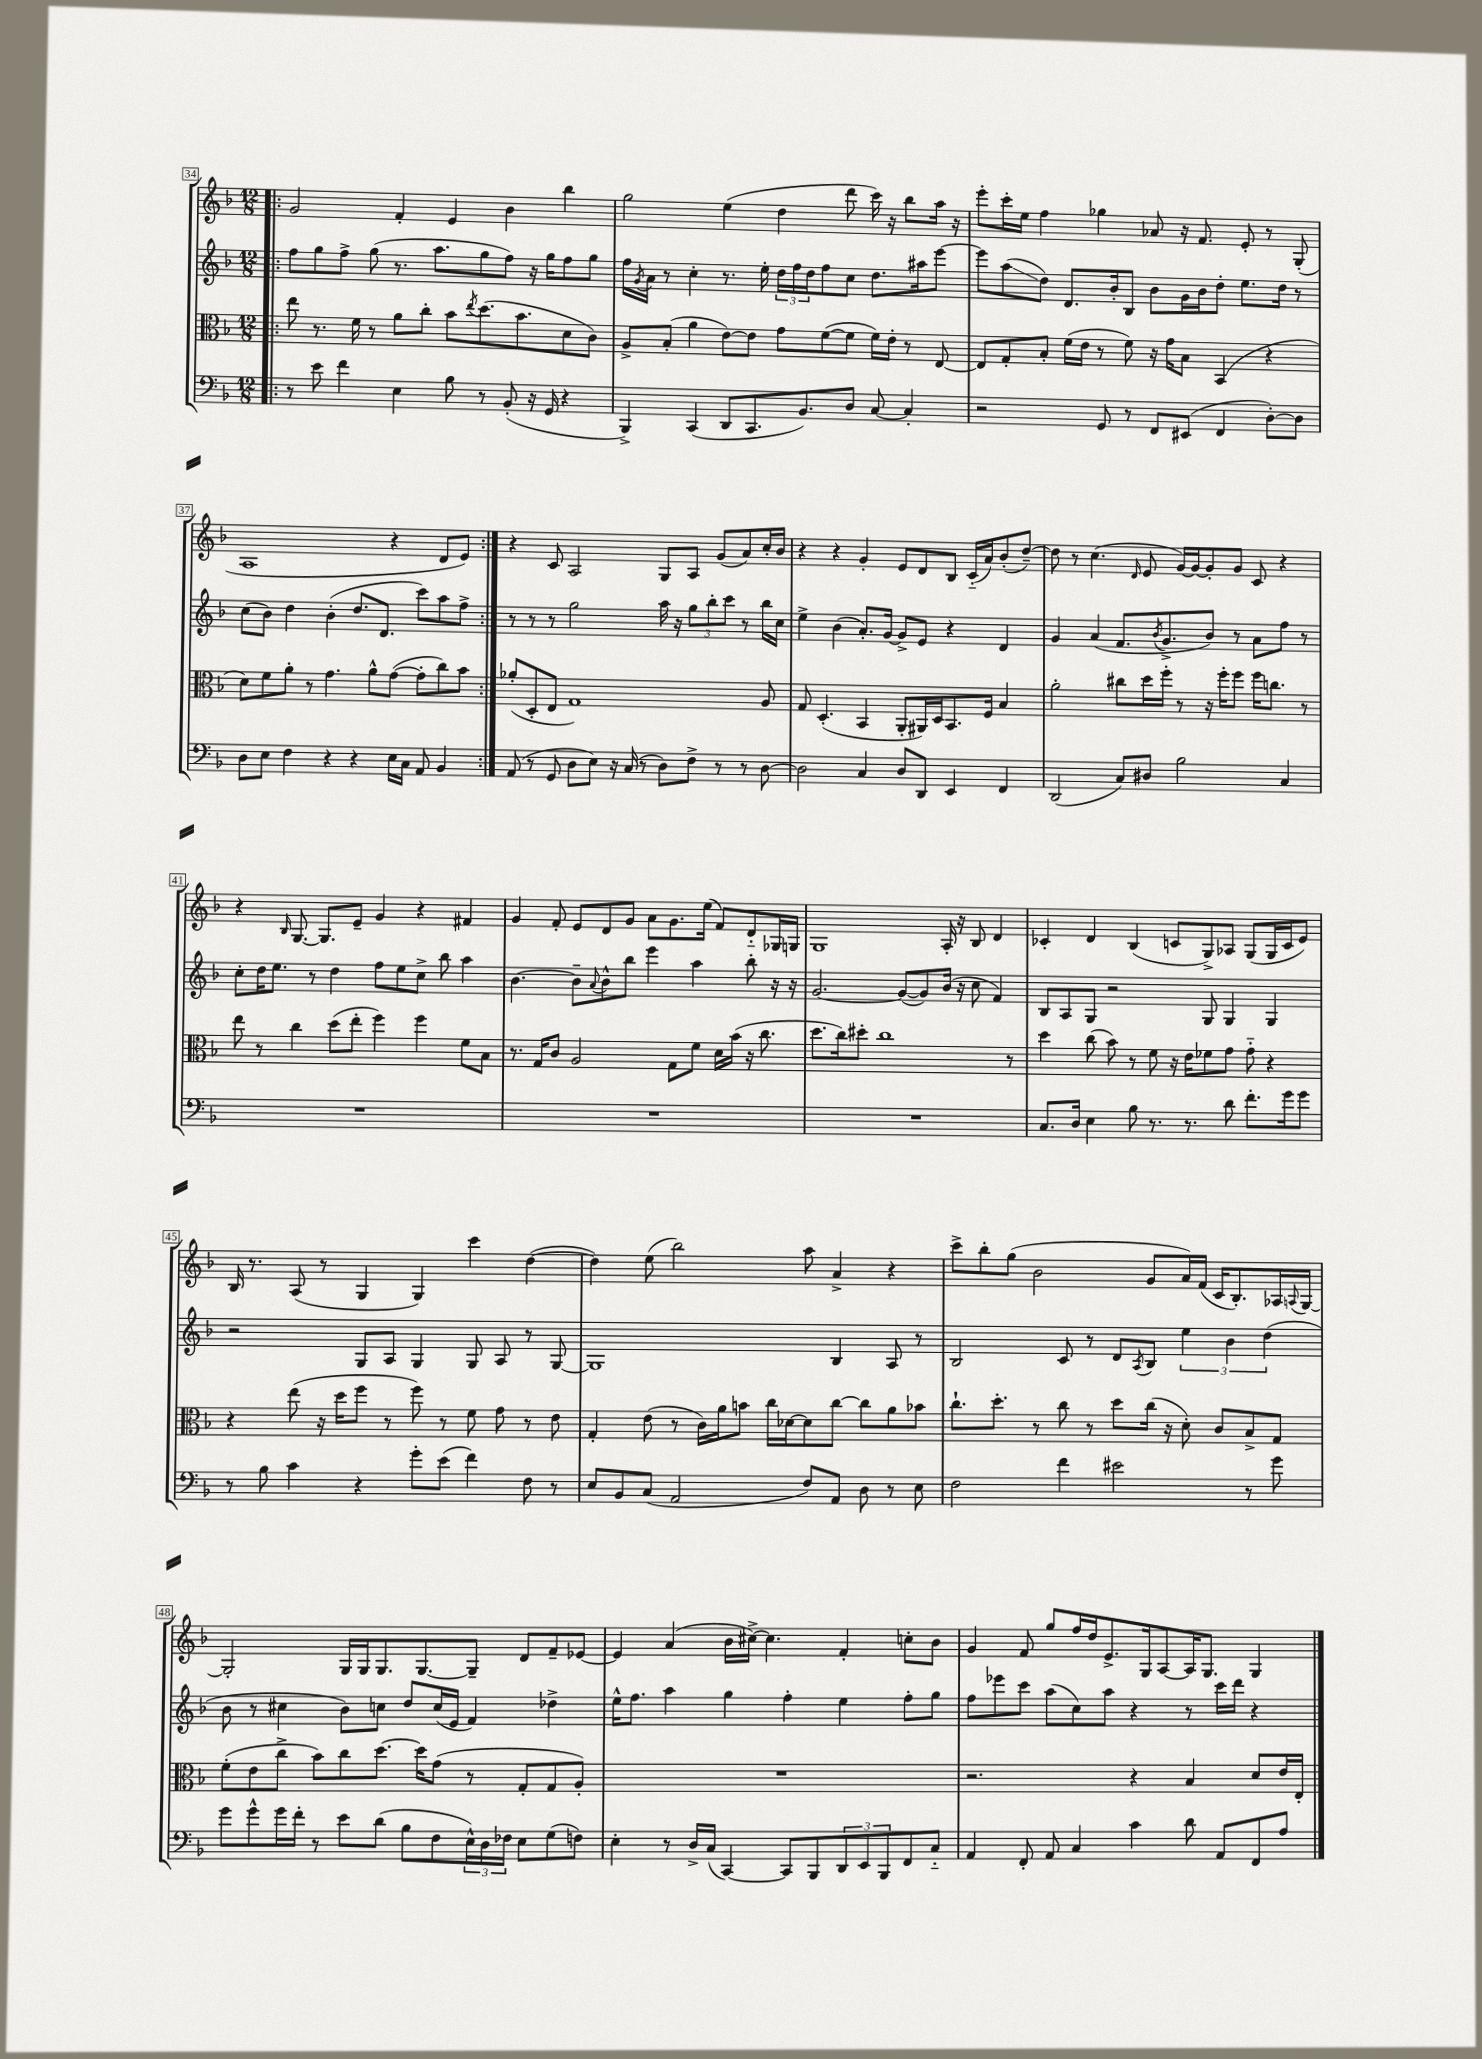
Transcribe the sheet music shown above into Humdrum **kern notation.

**kern	**kern	**kern	**kern
*staff4	*staff3	*staff2	*staff1
*clefF4	*clefC3	*clefG2	*clefG2
*k[b-]	*k[b-]	*k[b-]	*k[b-]
*M12/8	*M12/8	*M12/8	*M12/8
=!|:	=!|:	=!|:	=!|:
8r	8ee	8ff	2g
8e	8.r	8gg	.
4f	.	8ff^	.
.	16f	.	.
.	8r	(8gg	.
4E	8a	8.r	4f'
.	8cc'	.	.
.	.	8.aa	.
8B-	8b-	.	4e
.	8qee	.	.
8r	(8.dd	8gg	.
(8BB-'	.	8ff)	4b-
.	8.b-	.	.
16r	.	16r	.
16GG	.	16gg	.
4r	8d	8ff	4bb-
.	8c)	8gg	.
=	=	=	=
4BBB-^)	8A^	16ff	2gg
.	.	8qg	.
.	.	16a	.
.	(8B-'	8r	.
(4CC	4a	4cc'	.
8DD	[8e)	8.r	(4ee
8.CC	8e]	.	.
.	.	16ee'	.
.	8g	24dd	4dd
.	.	24ff	.
8.BB-)	.	.	.
.	.	24dd	.
.	([8f	8ff	.
8D	8f]	8cc	8ddd
[8C	16f)	8.dd	16ccc)
.	16e'	.	16r
4C']	8r	.	8bb-
.	.	16aa#	.
.	[8E	[8eee	16aa
.	.	.	16r
=	=	=	=
2r	8E]	8eee]	8eee'
.	8G'	(8aa	16ccc'
.	.	.	16ee
.	8B-'	8dd)	4ff
.	(16f	8.d	.
.	16e	.	.
8GG	8r	.	4gg-
.	.	16b-'	.
8r	8f)	8B-	.
8FF	16r	8b-	8a-
.	16g	.	.
(8EE#	8B-	16g	16r
.	.	16b-	8.f
4FF	(4BB-	8dd'	.
.	.	8.ee	8e'
[8D')	4r	.	8r
.	.	16dd	.
8D]	.	8r	(8G'
=	=	=	=
8D	8d)	(8cc	1A
8E	8f	8b-)	.
4F	8a'	4dd	.
.	8r	.	.
4r	4.g	(4b-'	.
4r	.	8.dd	.
.	8a^^	.	.
.	.	8.d	.
16E	([8g	.	4r
16C	.	.	.
8AA	8g']	8ccc)	.
4BB-	8cc)	8aa	8d
.	8b-	8ff^	8e)
=:|!	=:|!	=:|!	=:|!
(8AA	(8a-'	8r	4r
8r	8D'	8r	.
8GG	8E	8r	8c
8D	1G)	2gg	2A
8E)	.	.	.
16r	.	.	.
(16C	.	.	.
8r	.	.	.
8D)	.	16aa	8G
.	.	16r	.
8F^	.	12gg	8A
.	.	12bb-'	.
8r	.	.	(8g
.	.	12ccc	.
8r	.	8r	8a)
[8D	8A	16bb-	16cc'
.	.	16cc	16b-
=	=	=	=
2D]	8G	4ee^	4r
.	(4.D'	.	.
.	.	(4b-	4r
4C	4BB-	8.a')	4g'
.	.	[16g	.
8D	8AA'	8g^]	8e
8DD	16AA#)	8e	8d
.	16D	.	.
4EE	8.BB-	4r	8B-
.	.	.	(16c'~
.	16F	.	16a)
4FF	4B-	4d	(8b-'
.	.	.	[8dd~)
=	=	=	=
(2DD	2a'	4g	8dd]
.	.	.	8r
.	.	(4a	(4.cc
8C)	8cc#	8.f	.
.	.	.	16qqd
8D#	16dd	.	8e
.	.	8qb-	.
.	16ff'	8.g^	.
2B-	8r	.	[16g)
.	.	.	16g_
.	16r	8b-)	8g']
.	16ff'	.	.
.	8ff	8r	8g
.	16ff	8a	8c
.	8.cc	.	.
4C	.	8ff	4r
.	8r	8r	.
=	=	=	=
1.r	8ee	8cc'	4r
.	8r	16dd	.
.	.	8.ee	.
.	.	.	16qqB-
.	4cc	.	[8.G
.	.	8r	.
.	.	.	8.G]
.	(8dd	4dd	.
.	8ee'	.	8e~
.	4ff)	8ff	4g
.	.	8ee	.
.	4ff	8cc^	4r
.	.	8bb-	.
.	8f	4aa	4f#
.	8B-	.	.
=	=	=	=
1.r	8.r	[4.b-	4g
.	16G	.	.
.	8c	.	8f'
.	2A	8b-~]	8e
.	.	8qqa	.
.	.	8b-^^	8d
.	.	8bb-	8g
.	.	4eee	8a
.	8G	.	8.g
.	8f	4aa	.
.	.	.	(16ee
.	16d	.	8f)
.	(16b-	.	.
.	16r	8bb-'	8d'~
.	8.cc	.	.
.	.	16r	16G-
.	.	16r	16G
=	=	=	=
1.r	8.dd	[2.g	1G
.	16cc)	.	.
.	8dd#'	.	.
.	1cc	.	.
.	.	(8g_	.
.	.	8g])	.
.	.	(16b-	16A'
.	.	16r	16r
.	.	8cc	8B-
.	.	4f)	4d
.	8r	.	.
=	=	=	=
8.C	4dd	8B-	4c-'
.	.	8A	.
16D	.	.	.
4E	(8cc	8G	4d
.	8b-)	2r	.
8B-	8r	.	(4B-
8.r	8f	.	.
.	16r	.	8c
8.r	16e	.	.
.	8f-	8G	8G^)
8d	8g	4G	8A-
8.f'	8g'~	.	(8G
.	4r	4G	16G
16g	.	.	16c
8g	.	.	8e)
=	=	=	=
8r	4r	2r	16B-
.	.	.	8.r
8B-	.	.	.
4c	(8ee	.	(8A
.	16r	.	8r
.	16dd	.	.
4r	8ff	8G	4G
.	8r	8A	.
8g'	8ff)	4G	4G)
(8e	8r	.	.
4f)	8f	8G	4ccc
.	8g	8A	.
8F	8r	8r	([4dd
8r	8e	[8G	.
=	=	=	=
8E	4G'	1G]	4dd])
8BB-	.	.	.
(8C	(8e	.	(8ee
2AA	8r	.	2bb-)
.	16c)	.	.
.	16a	.	.
.	8b	.	.
.	16cc	.	.
.	[16d-	.	.
8F)	8d-]	.	8aa
8AA	[8cc	4B-	4a^
8D	8cc]	.	.
8r	8a	8A	4r
8E	8b-	8r	.
=	=	=	=
2F	8.cc`	2B-	8ccc^
.	.	.	8bb-'
.	8.dd'	.	.
.	.	.	(8gg
.	8r	.	2b-
4f	8cc	8c	.
.	8r	8r	.
2e#	8dd	8d	.
.	.	8qA	.
.	(16cc	8B-	8g
.	16r	.	.
.	8d')	6ee	16a)
.	.	.	(16f
.	8c	.	16c
.	.	6b-	.
.	.	.	8.B-')
8r	8B-^	.	.
.	.	(6dd	.
8g	8G	.	16A-
.	.	.	8qqA
.	.	.	[16G
=	=	=	=
8g	(8f'	8b-	2G']
8g^^	8e	8r	.
16g	8cc^	4cc#	.
16f'	.	.	.
8r	8b-)	.	.
8e	8cc	8b-)	16G
.	.	.	16G
(8d	[8.dd	8cc	8.G
8B-	.	8dd	.
.	16dd]	.	[8.G
8F	(8g	(16cc	.
.	.	16e	.
24E^^)	8r	4f)	8G~]
24D	.	.	.
24F-	.	.	.
8E	8G'	.	8d
(8G	8G	4dd-^	8f~
8F)	8A')	.	[8e-
=	=	=	=
4E'	1.r	16ee^^	4e-]
.	.	8.ff	.
8r	.	4aa	(4a
16D^	.	.	.
(16C	.	.	.
[4CC)	.	4gg	16b-
.	.	.	[16cc#^)
.	.	.	4.cc#]
8CC]	.	4ff'	.
8BBB-	.	.	.
12DD	.	4ee	4f'
12EE	.	.	.
12BBB-	.	.	.
8FF	.	8ff'	8cc'
8C'~	.	8gg	8b-
=	=	=	=
4AA	2.r	8ff	4g
.	.	8eee-	.
8FF'	.	8ccc	8f
8AA	.	(8aa	8gg
4C	.	8cc)	16ff
.	.	.	16dd
.	.	8aa	8.e^
4c	4r	4r	.
.	.	.	16G
.	.	.	[8A
8d	4B-	8r	16A]
.	.	.	8.G
8AA	.	16ccc	.
.	.	16ddd	.
8FF	8d	4r	4G
8A	16e	.	.
.	16E'	.	.
==	==	==	==
*-	*-	*-	*-
